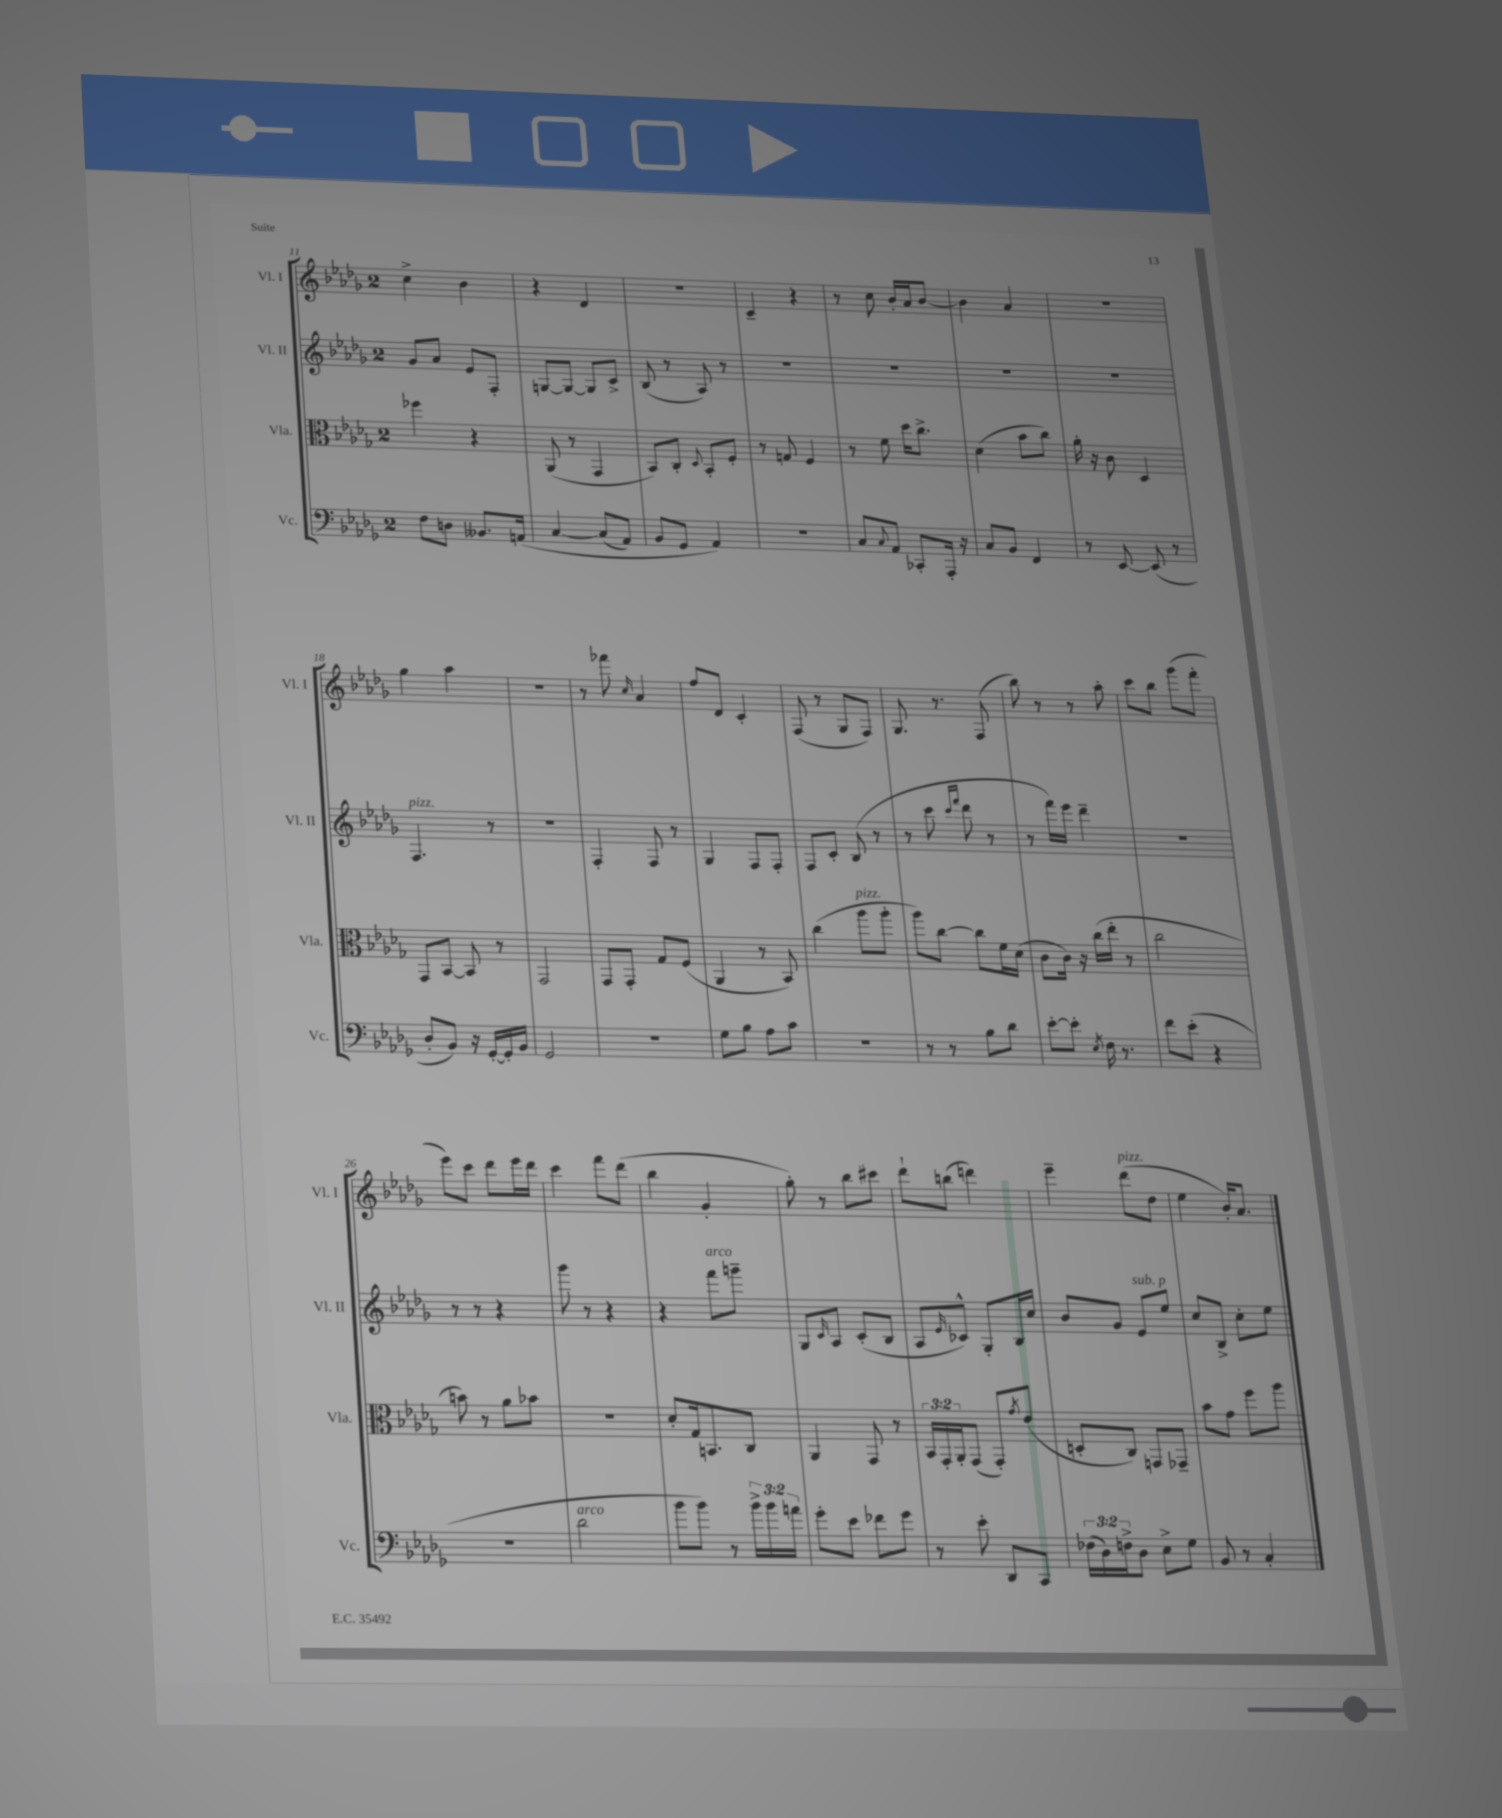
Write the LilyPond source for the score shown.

<<
\new StaffGroup <<
\new Staff = "s0" \with { instrumentName = "Vl. I" shortInstrumentName = "Vl. I" } {
    \clef treble \key des \major \once \override Staff.TimeSignature.style = #'single-digit \time 2/4
    c''4-> bes'4 |
    r4 des'4 |
    R2 |
    c'4-- r4 |
    r8 c''8 bes'16-. aes'16 bes'8~ |
    bes'4 aes'4 |
    R2 |
    ges''4 aes''4 |
    R2 |
    r8 fes'''8 \grace { c''16 } aes'4 |
    f''8 des'8 c'4-. |
    f8( r8 ges8 f8) |
    ges8. r8. f8( |
    bes''8) r8 r8 aes''8-. |
    c'''8 bes''8 ges'''8( f'''8-. |
    ees'''8) c'''8 des'''8 ees'''16 des'''16 |
    c'''4 f'''8 des'''8( |
    bes''4 ges'4-. |
    ges''8-.) r8 bes''8 cis'''8 |
    des'''8-! b''8( d'''4) |
    ees'''4-- des'''8^\markup { \italic "pizz." }( des''8 |
    ees''4 bes'16-.) aes'8. \bar "|." |
}
\new Staff = "s1" \with { instrumentName = "Vl. II" shortInstrumentName = "Vl. II" } {
    \clef treble \key des \major \once \override Staff.TimeSignature.style = #'single-digit \time 2/4
    ges'8 aes'8 ees'8 f8-. |
    g8~ g8~ g8 c'8-> |
    bes8( r8 aes8) r8 |
    R2 |
    R2 |
    R2 |
    R2 |
    f4.^\markup { \italic "pizz." } r8 |
    R2 |
    f4-. f8 r8 |
    ges4 f8 f8-. |
    f8 c'8-. bes8( r8 |
    r8 c'''8 \grace { c'''16 f'''16 } des'''8 r8 |
    r8 f'''16) ees'''16 des'''4-- |
    r2 |
    r8 r8 r4 |
    ges'''8 r8 r4 |
    r4 f'''8^\markup { \italic "arco" } g'''8-- |
    ges8 \grace { c'16 } aes8 c'8-.( bes8 |
    aes8 \grace { ees'16 } ces'8-^) ges8-. bes16 c''16 |
    bes'8 ges'8 ees'8^\markup { \italic "sub. p" } ees''8 |
    c''8 bes8-> c''8-. ees''8 \bar "|." |
}
\new Staff = "s2" \with { instrumentName = "Vla." shortInstrumentName = "Vla." } {
    \clef alto \key des \major \once \override Staff.TimeSignature.style = #'single-digit \time 2/4 \override Staff.TupletNumber.text = #tuplet-number::calc-fraction-text
    fes''4 r4 |
    aes,8( r8 ges,4 |
    bes,8) c8-. \appoggiatura { des8 } bes,8-. f8-. |
    r8 g8 f4 |
    r8 f'8 des''16 c''8.-> |
    des'4( bes'8 c''8) |
    aes'16-. r16 c'8 des4 |
    ges,8 bes,8~ bes,8 r8 |
    ges,2 |
    ges,8 ges,8-. ges8 f8( |
    aes,4 r8 bes,8) |
    c''4( aes''8^\markup { \italic "pizz." } aes''8-. |
    aes''8) c''8~ c''8 f'16 des'16( |
    c'8 c'16) r16 c''16( ees''16-. r8 |
    c''2 |
    b'8) r8 aes'8 bes'8 |
    r2 |
    des'8-. ges16 b,8. c8 |
    aes,4 ges,8 r8 |
    \tuplet 3/2 { bes,16 ges,16-. aes,16-. } ges,8( ges,8-.) \acciaccatura { ges'8 } ees'8( |
    d8-. c8) g,8 ges,8-- |
    bes'8 ges'8 f''8 aes''8 \bar "|." |
}
\new Staff = "s3" \with { instrumentName = "Vc." shortInstrumentName = "Vc." } {
    \clef bass \key des \major \once \override Staff.TimeSignature.style = #'single-digit \time 2/4 \override Staff.TupletNumber.text = #tuplet-number::calc-fraction-text
    f8 d8 beses,8. a,16\( |
    c4~ c8( aes,8) |
    bes,8 ges,8 aes,4\) |
    R2 |
    c8 \appoggiatura { c8 } aes,8 ces,8-. aes,,16-. r16 |
    c8 bes,8 f,4 |
    r8 ees,8~ ees,8( r8 |
    des8-. bes,8) r16 ges,16~-. ges,16-. bes,16 |
    ges,2 |
    R2 |
    ges8 bes8 aes8 c'8 |
    R2 |
    r8 r8 bes8 des'8 |
    ees'8~-. ees'8-. \acciaccatura { ees8 } f16 r8. |
    f'8 ees'8-.( r4 |
    R2 |
    des'2^\markup { \italic "arco" } |
    bes'8 bes'8) r8 \tuplet 3/2 { bes'16-> bes'16 a'16 } |
    ges'8-. ees'8 fes'8 ges'8 |
    r8 ees'8-. des,8 c,8 |
    \tuplet 3/2 { fes16( des16) f16-> } des8 ees8-> ges8 |
    bes,8 r8 c4-. \bar "|." |
}
>>
>>
\layout { \context { \Score currentBarNumber = #11 } }
